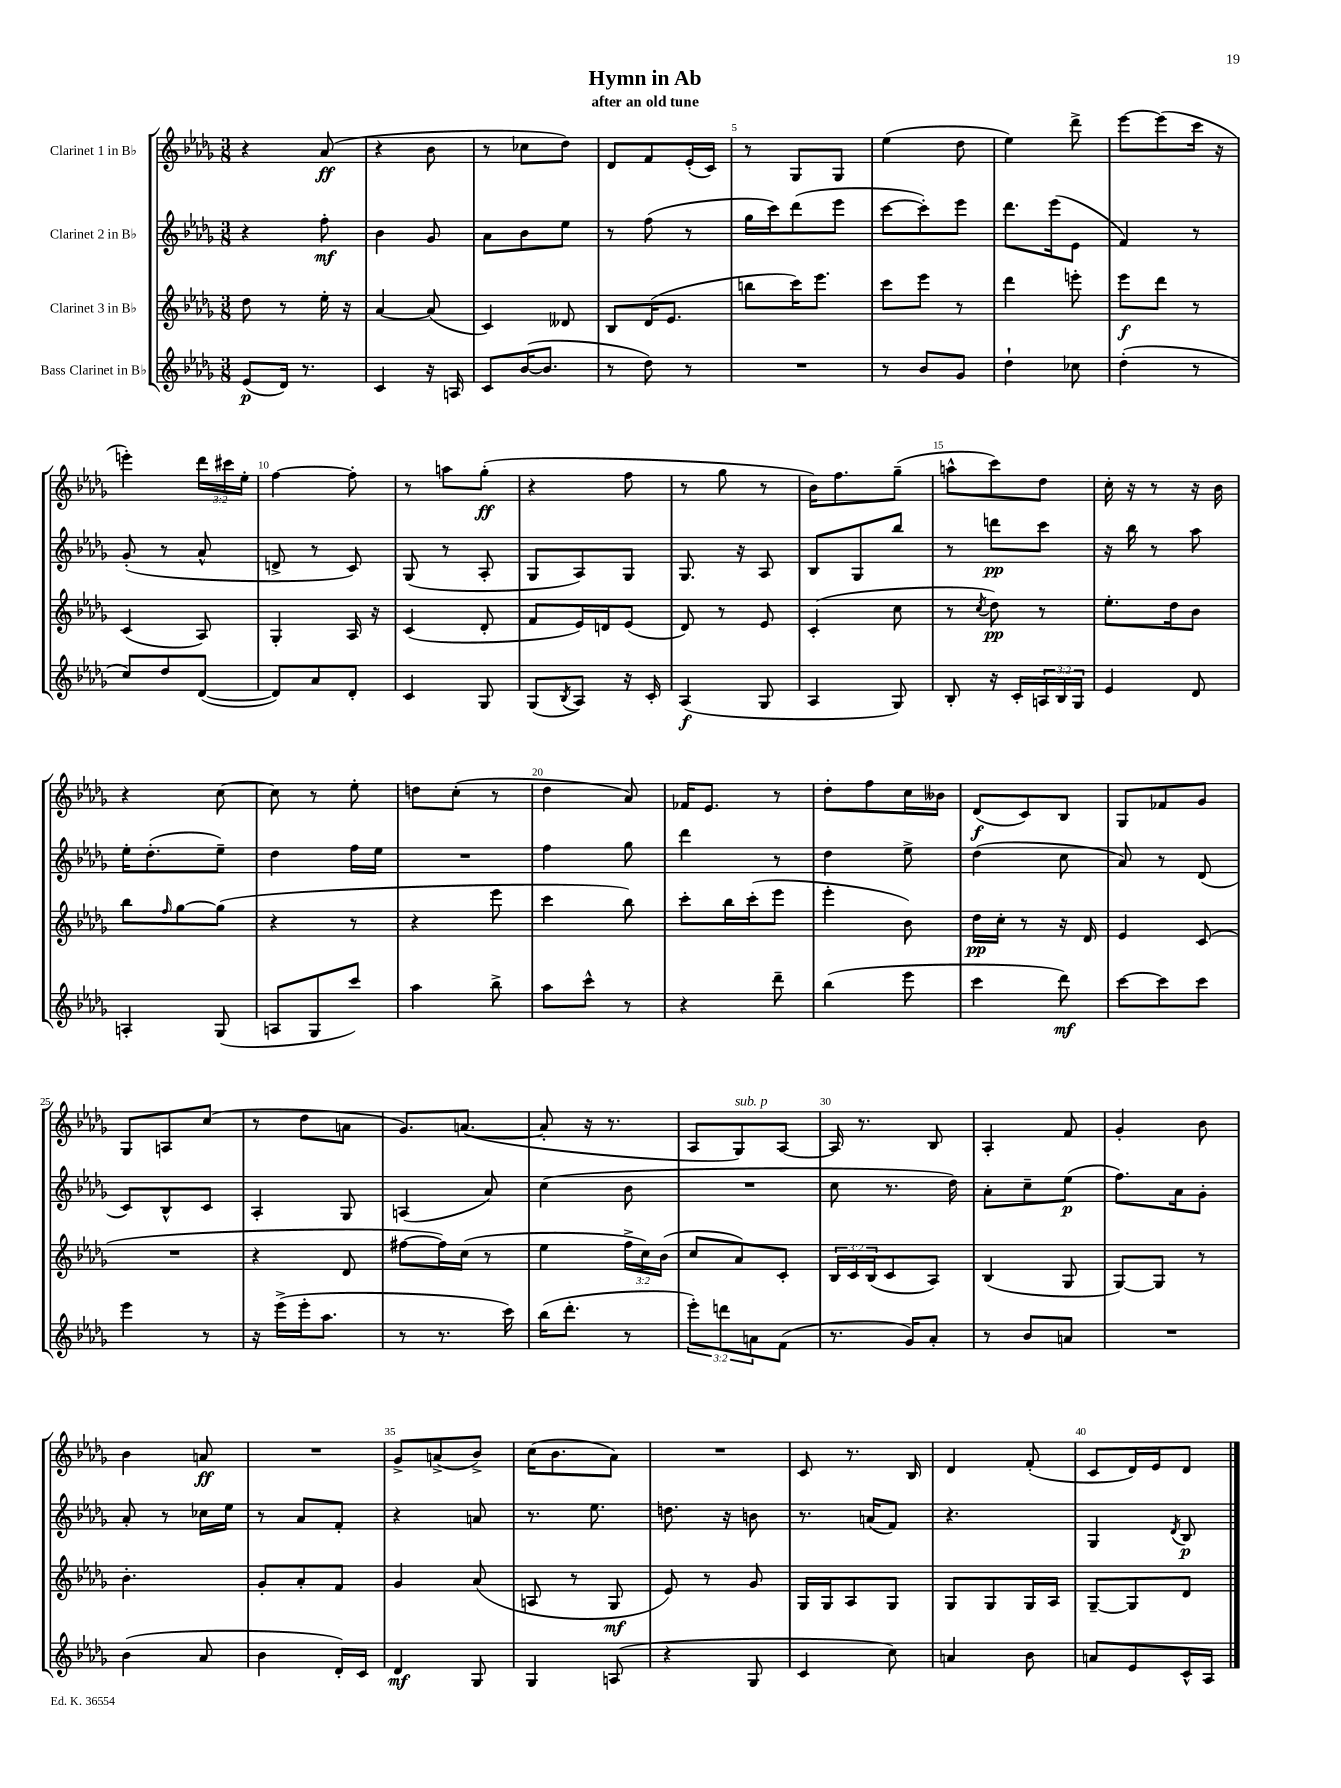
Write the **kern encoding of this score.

**kern	**dynam	**kern	**dynam	**kern	**dynam	**kern	**dynam
*part4	*part4	*part3	*part3	*part2	*part2	*part1	*part1
*staff4	*staff4	*staff3	*staff3	*staff2	*staff2	*staff1	*staff1
*I"Bass Clarinet in B♭	*	*I"Clarinet 3 in B♭	*	*I"Clarinet 2 in B♭	*	*I"Clarinet 1 in B♭	*
*clefG2	*	*clefG2	*	*clefG2	*	*clefG2	*
*k[b-e-a-d-g-]	*	*k[b-e-a-d-g-]	*	*k[b-e-a-d-g-]	*	*k[b-e-a-d-g-]	*
*M3/8	*	*M3/8	*	*M3/8	*	*M3/8	*
=1	=1	=1	=1	=1	=1	=1	=1
(8e-/L	p	8dd-\	.	4r	.	4r	.
16d-/Jk)	.	8r	.	.	.	.	.
8.r	.	.	.	.	.	.	.
.	.	16ee-'\	.	8ff'\	mf	(8a-/	ff
.	.	16r	.	.	.	.	.
=2	=2	=2	=2	=2	=2	=2	=2
4c/	.	[4a-/	.	4b-\	.	4r	.
16r	.	(8a-/]	.	8g-/	.	8b-\	.
16An/	.	.	.	.	.	.	.
=3	=3	=3	=3	=3	=3	=3	=3
8c/L	.	4c/)	.	8a-\L	.	8r	.
([16b-/K	.	.	.	8b-\	.	8cc-X\L	.
8.b-/J]	.	.	.	.	.	.	.
.	.	8d--X/	.	8ee-\J	.	8dd-\J)	.
=4	=4	=4	=4	=4	=4	=4	=4
8r	.	8B-/L	.	8r	.	8d-/L	.
8dd-\)	.	(16d-/K	.	(8ff\	.	8f/	.
.	.	8.e-/J	.	.	.	.	.
8r	.	.	.	8r	.	(16e-'/L	.
.	.	.	.	.	.	16c/JJ)	.
=5	=5	=5	=5	=5	=5	=5	=5
4.r	.	8bbn\L	.	16gg-\LL	.	8r	.
.	.	.	.	16ccc\J)	.	.	.
.	.	16ccc\K)	.	(8ddd-\	.	8G-/L	.
.	.	8.eee-\J	.	.	.	.	.
.	.	.	.	8eee-\J	.	8G-/J	.
=6	=6	=6	=6	=6	=6	=6	=6
8r	.	8ccc\L	.	[8ccc\L	.	(4ee-\	.
8b-/L	.	8eee-\J	.	8ccc'\])	.	.	.
8g-/J	.	8r	.	8eee-\J	.	8dd-\	.
=7	=7	=7	=7	=7	=7	=7	=7
4dd-`\	.	4ddd-\	.	8.ddd-\L	.	4ee-\)	.
.	.	.	.	(16eee-\k	.	.	.
8cc-X\	.	8eeen'\	.	8e-\J	.	8ddd-^\	.
=8	=8	=8	=8	=8	=8	=8	=8
(4dd-'\	.	8eee-\L	f	4f/)	.	[8eee-\L	.
.	.	8ddd-\J	.	.	.	(8eee-\]	.
8r	.	8r	.	8r	.	16ccc\Jk	.
.	.	.	.	.	.	16r	.
!!LO:LB:g=z
=9	=9	=9	=9	=9	=9	=9	=9
8cc/L)	.	(4c/	.	(8g-'/	.	4eeen'\)	.
8dd-/	.	.	.	8r	.	.	.
([8d-/J	.	8A-/)	.	8a-^^/	.	24ddd-\LL	.
.	.	.	.	.	.	24ccc#X\	.
.	.	.	.	.	.	24ee-'\JJ	.
=10	=10	=10	=10	=10	=10	=10	=10
8d-/L])	.	4G-'/	.	8dn^/	.	[4ff\	.
8a-/	.	.	.	8r	.	.	.
8d-'/J	.	16A-/	.	8c/)	.	8ff'\]	.
.	.	16r	.	.	.	.	.
=11	=11	=11	=11	=11	=11	=11	=11
4c/	.	(4c/	.	(8G-/	.	8r	.
.	.	.	.	8r	.	8aan\L	.
8G-/	.	8d-'/	.	8A-'/	.	(8gg-'\J	ff
=12	=12	=12	=12	=12	=12	=12	=12
(8G-/L	.	8f/L	.	8G-/L	.	4r	.
8qB-/	.	.	.	.	.	.	.
8A-/J)	.	16e-/L)	.	8A-/)	.	.	.
.	.	16dn/J	.	.	.	.	.
16r	.	(8e-/J	.	8G-/J	.	8ff\	.
16c'/	.	.	.	.	.	.	.
=13	=13	=13	=13	=13	=13	=13	=13
(4A-/	f	8d-/)	.	8.G-/	.	8r	.
.	.	8r	.	.	.	8gg-\	.
.	.	.	.	16r	.	.	.
8G-/	.	8e-/	.	8A-/	.	8r	.
=14	=14	=14	=14	=14	=14	=14	=14
4A-/	.	(4c'/	.	8B-/L	.	16b-\KL)	.
.	.	.	.	.	.	8.ff\	.
.	.	.	.	8G-/	.	.	.
8G-/)	.	8cc\	.	8bb-/J	.	(8gg-~\J	.
=15	=15	=15	=15	=15	=15	=15	=15
8B-'/	.	8r	.	8r	.	8aan^^\L	.
.	.	8qcc/	.	.	.	.	.
16r	.	8dd-\)	pp	8dddn\L	pp	8ccc\)	.
16c'/LL	.	.	.	.	.	.	.
24An/	.	8r	.	8ccc\J	.	8dd-\J	.
24B-/	.	.	.	.	.	.	.
24G-/JJ	.	.	.	.	.	.	.
=16	=16	=16	=16	=16	=16	=16	=16
4e-/	.	8.ee-'\L	.	16r	.	16cc'\	.
.	.	.	.	16bb-\	.	16r	.
.	.	.	.	8r	.	8r	.
.	.	16dd-\k	.	.	.	.	.
8d-/	.	8b-\J	.	8aa-\	.	16r	.
.	.	.	.	.	.	16b-\	.
!!LO:LB:g=z
=17	=17	=17	=17	=17	=17	=17	=17
4An'/	.	8bb-\L	.	16ee-'\KL	.	4r	.
.	.	.	.	(8.dd-'\	.	.	.
.	.	16qqff/	.	.	.	.	.
.	.	[8gg-\	.	.	.	.	.
(8G-/	.	(8gg-\J]	.	8ee-~\J)	.	[8cc\	.
=18	=18	=18	=18	=18	=18	=18	=18
8An/L	.	4r	.	4dd-\	.	8cc\]	.
8G-/	.	.	.	.	.	8r	.
8ccc/J)	.	8r	.	16ff\LL	.	8ee-'\	.
.	.	.	.	16ee-\JJ	.	.	.
=19	=19	=19	=19	=19	=19	=19	=19
4aa-\	.	4r	.	4.r	.	8ddn\L	.
.	.	.	.	.	.	(8cc'\J	.
8bb-^\	.	8eee-\	.	.	.	8r	.
=20	=20	=20	=20	=20	=20	=20	=20
8aa-\L	.	4ccc\	.	4ff\	.	4dd-\	.
8ccc^^\J	.	.	.	.	.	.	.
8r	.	8bb-\)	.	8gg-\	.	8a-/)	.
=21	=21	=21	=21	=21	=21	=21	=21
4r	.	8ccc'\L	.	4ddd-\	.	16f-X/KL	.
.	.	.	.	.	.	8.e-/J	.
.	.	16bb-\L	.	.	.	.	.
.	.	(16ccc'\J	.	.	.	.	.
8ddd-~\	.	8eee-\J	.	8r	.	8r	.
=22	=22	=22	=22	=22	=22	=22	=22
(4bb-\	.	4eee-'\	.	4dd-\	.	8dd-'\L	.
.	.	.	.	.	.	8ff\	.
8eee-\	.	8b-\)	.	8ee-^\	.	16cc\L	.
.	.	.	.	.	.	16b--X\JJ	.
=23	=23	=23	=23	=23	=23	=23	=23
4ccc\	.	16dd-\LL	pp	(4dd-\	.	(8d-/L	f
.	.	16cc'\JJ	.	.	.	.	.
.	.	8r	.	.	.	8c/)	.
8ddd-\)	mf	16r	.	8cc\	.	8B-/J	.
.	.	16d-/	.	.	.	.	.
=24	=24	=24	=24	=24	=24	=24	=24
[8ccc\L	.	4e-/	.	8a-/)	.	8G-/L	.
8ccc\]	.	.	.	8r	.	8f-X/	.
8ccc\J	.	(8c/	.	(8d-/	.	8g-/J	.
!!LO:LB:g=z
=25	=25	=25	=25	=25	=25	=25	=25
4eee-\	.	4.r	.	8c/L)	.	8G-/L	.
.	.	.	.	8B-^^/	.	8An/	.
8r	.	.	.	8c/J	.	(8cc/J	.
=26	=26	=26	=26	=26	=26	=26	=26
16r	.	4r	.	4A-'/	.	8r	.
(16eee-^\LL	.	.	.	.	.	.	.
16eee-'\J	.	.	.	.	.	8dd-\L	.
8.aa-\J	.	.	.	.	.	.	.
.	.	8d-/	.	8G-/	.	8an\J	.
=27	=27	=27	=27	=27	=27	=27	=27
8r	.	[8ff#X\L	.	(4An/	.	8.g-/L)	.
8.r	.	16ff#\L])	.	.	.	.	.
.	.	(16cc\JJ	.	.	.	([8.an/J	.
.	.	8r	.	8a-/)	.	.	.
16ccc\)	.	.	.	.	.	.	.
=28	=28	=28	=28	=28	=28	=28	=28
(16bb-\KL	.	4ee-\	.	(4cc\	.	8a'/]	.
8.ddd-'\J	.	.	.	.	.	.	.
.	.	.	.	.	.	16r	.
.	.	.	.	.	.	8.r	.
8r	.	24ff^\LL	.	8b-\	.	.	.
.	.	24cc\)	.	.	.	.	.
.	.	(24b-\JJ	.	.	.	.	.
=29	=29	=29	=29	=29	=29	=29	=29
12eee-'\L)	.	8cc/L	.	4.r	.	8A-/L	.
12dddn\	.	.	.	.	.	.	.
!	!	!	!	!	!	!LO:TX:a:i:t=sub. p	!
.	.	8a-/)	.	.	.	8G-/)	.
12an\	.	.	.	.	.	.	.
(8f\J	.	8c'/J	.	.	.	[8A-/J	.
=30	=30	=30	=30	=30	=30	=30	=30
8.r	.	24B-/LL	.	8cc\	.	16A-/]	.
.	.	24c/	.	.	.	.	.
.	.	.	.	.	.	8.r	.
.	.	(24B-/J	.	.	.	.	.
.	.	8c/	.	8.r	.	.	.
16g-/KL)	.	.	.	.	.	.	.
8a-'/J	.	8A-/J)	.	.	.	8B-/	.
.	.	.	.	16dd-\)	.	.	.
=31	=31	=31	=31	=31	=31	=31	=31
8r	.	(4B-/	.	8a-'\L	.	4A-'/	.
8b-/L	.	.	.	8cc~\	.	.	.
8an/J	.	8G-/	.	(8ee-\J	p	8f/	.
=32	=32	=32	=32	=32	=32	=32	=32
4.r	.	[8G-/L)	.	8.ff\L)	.	4g-'/	.
.	.	8G-/J]	.	.	.	.	.
.	.	.	.	16a-\k	.	.	.
.	.	8r	.	8g-'\J	.	8b-\	.
!!LO:LB:g=z
=33	=33	=33	=33	=33	=33	=33	=33
(4b-\	.	4.b-'\	.	8a-'/	.	4b-\	.
.	.	.	.	8r	.	.	.
8a-/	.	.	.	16cc-X\LL	.	8an/	ff
.	.	.	.	16ee-\JJ	.	.	.
=34	=34	=34	=34	=34	=34	=34	=34
4b-\	.	8g-'/L	.	8r	.	4.r	.
.	.	8a-'/	.	8a-/L	.	.	.
16d-'/LL)	.	8f/J	.	8f'/J	.	.	.
16c/JJ	.	.	.	.	.	.	.
=35	=35	=35	=35	=35	=35	=35	=35
4d-/	mf	4g-/	.	4r	.	8g-^/L	.
.	.	.	.	.	.	(8an^/	.
8G-/	.	(8a-/	.	8an/	.	8b-^/J)	.
=36	=36	=36	=36	=36	=36	=36	=36
4G-/	.	8An/	.	8.r	.	(16cc\KL	.
.	.	.	.	.	.	8.b-\	.
.	.	8r	.	.	.	.	.
.	.	.	.	8.ee-\	.	.	.
(8An/	.	8G-/	mf	.	.	8a-\J)	.
=37	=37	=37	=37	=37	=37	=37	=37
4r	.	8e-/)	.	8.ddn\	.	4.r	.
.	.	8r	.	.	.	.	.
.	.	.	.	16r	.	.	.
8G-/	.	8g-/	.	8bn\	.	.	.
=38	=38	=38	=38	=38	=38	=38	=38
4c/	.	16G-/LL	.	8.r	.	8c/	.
.	.	16G-/J	.	.	.	.	.
.	.	8A-/	.	.	.	8.r	.
.	.	.	.	(16an/KL	.	.	.
8cc\)	.	8G-/J	.	8f/J)	.	.	.
.	.	.	.	.	.	16B-/	.
=39	=39	=39	=39	=39	=39	=39	=39
4an/	.	8G-/L	.	4.r	.	4d-/	.
.	.	8G-/	.	.	.	.	.
8b-\	.	16G-/L	.	.	.	(8f'/	.
.	.	16A-/JJ	.	.	.	.	.
=40	=40	=40	=40	=40	=40	=40	=40
8an/L	.	[8G-~/L	.	4G-/	.	8c/L	.
8e-/	.	8G-/]	.	.	.	16d-/L)	.
.	.	.	.	.	.	16e-/J	.
.	.	.	.	8qd-/	.	.	.
16c^^/L	.	8d-/J	.	8B-/	p	8d-/J	.
16A-/JJ	.	.	.	.	.	.	.
==	==	==	==	==	==	==	==
*-	*-	*-	*-	*-	*-	*-	*-
